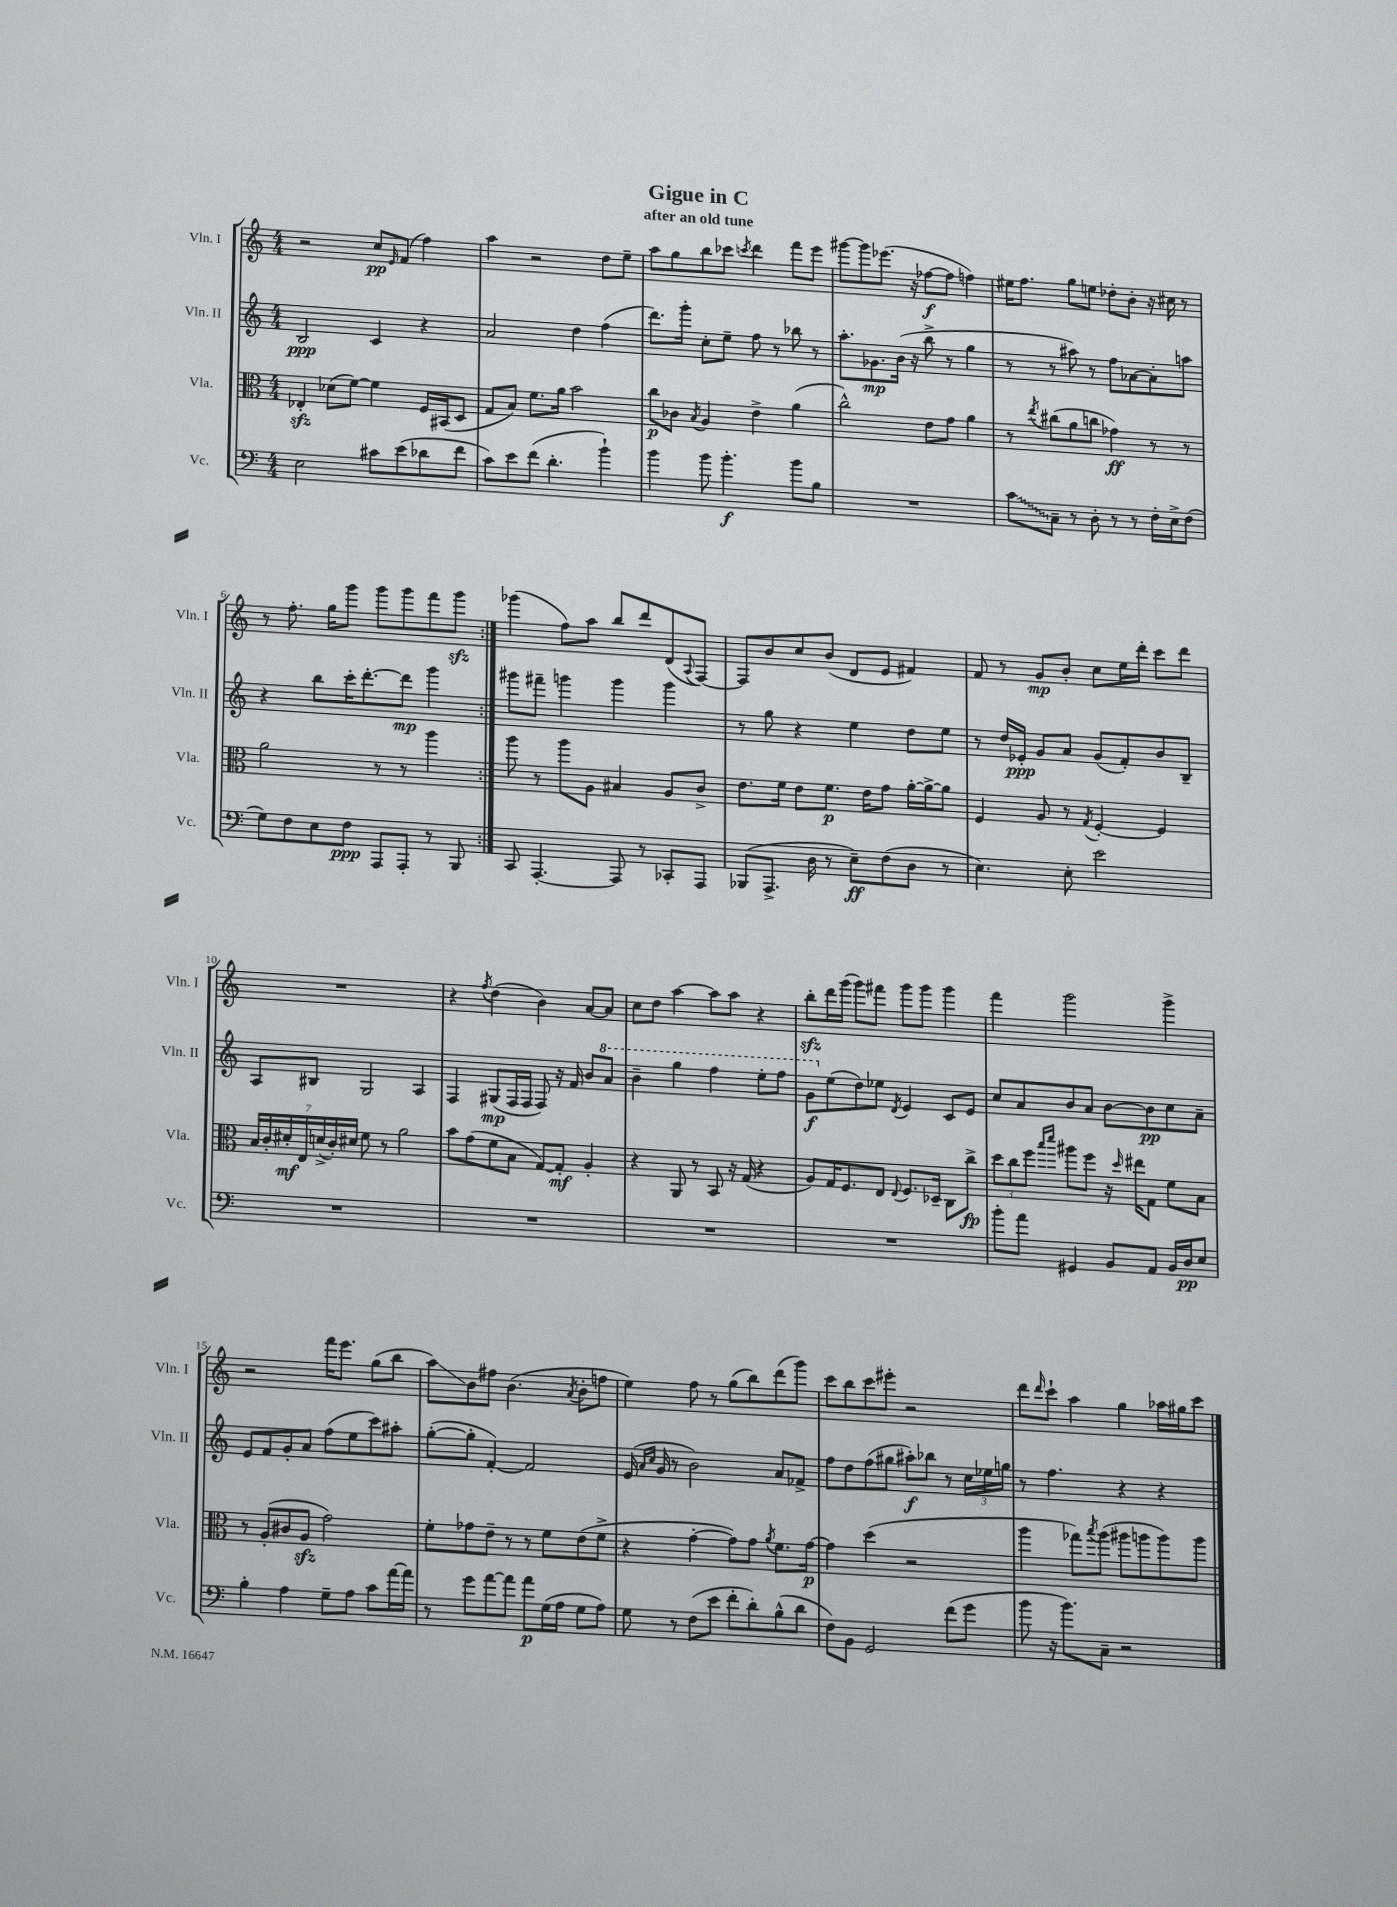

**kern	**kern	**kern	**kern
*staff4	*staff3	*staff2	*staff1
*clefF4	*clefC3	*clefG2	*clefG2
*k[]	*k[]	*k[]	*k[]
*M4/4	*M4/4	*M4/4	*M4/4
2E	4E-'	2B	2r
.	(8d-	.	.
.	[8f)	.	.
8c#	4f]	4c	8cc
.	.	.	16qqe
(8e	.	.	(8f
8d-	16F	4r	4ff)
.	(16BB#	.	.
8f	8D	.	.
=	=	=	=
8c)	8G	2a	4aa
8e	8B)	.	.
(8f	8.f	.	2r
4.d'	.	.	.
.	16a	.	.
.	2b	4dd	.
4b`)	.	(4ff	8dd
.	.	.	8ee~
=	=	=	=
4b	8cc	8.ddd)	8aa
.	8c-	.	8gg
.	.	16ggg'	.
.	8qB	.	.
8b	4A	8cc'	8bb
4.b'	.	8ee~	8ccc-
.	.	.	8qccc
.	4e^	8ff	4ddd
.	.	8r	.
8b	(4a	8bb-	8fff
8B	.	8r	8eee
=	=	=	=
1r	2cc^^)	8.aa'	[8ggg#
.	.	.	8ggg#]
.	.	8.g-	.
.	.	.	(8.eee-
.	.	(16b	.
.	.	16r	16r
.	8e	8bb^	[8ff-
.	8g	8r	8ff-]
.	4a	4gg	4ff)
=	=	=	=
8c	8r	8r	16ee#
.	.	.	8.ff
.	8qee	.	.
8C~	(8cc#	8r	.
8r	8a	8aa#)	8gg
8D'	8cc	8r	8ee
8r	4g-)	8ff	8dd-'
8r	.	[8a-	8b'
16F'	8r	8a-']	16r
16E^	.	.	16cc#
(8F	8r	8aa	8r
=	=	=	=
8G)	2a	4r	8r
8F	.	.	8.ff'
8E	.	8bb	.
.	.	.	16gg
8F	.	16ccc'	8ggg
.	.	[8.ddd'	.
8AAA	8r	.	8ggg
8AAA'	8r	8ddd]	8ggg
8r	4aa	4ggg	8fff
8BBB	.	.	8ggg
=:|!	=:|!	=:|!	=:|!
8CC	8aa	8ggg#	(4ggg-
[4.AAA'	8r	8fff#~	.
.	8aa	4ggg	8ff)
.	8A	.	8aa
8AAA]	4B#	4ggg	8bb
8r	.	.	8ddd
8CC-'	8A	4ggg	(8d
.	.	.	8qqA
8AAA	8c^	.	[8F)
=	=	=	=
(8BBB-	8.e	8r	8F]
8.AAA^	.	8gg	8b
.	16f	.	.
.	8e	4r	8cc
16D	.	.	.
8r	8.f	.	(8b
8E~)	.	4ee	8d
.	16e	.	.
(8F	8g	.	8e
8D	[16a'	8dd	4f#)
.	16a^_	.	.
8r	8a]	8ee	.
=	=	=	=
4.E)	4F	8r	8f
.	.	16dd	8r
.	.	16e-'	.
.	8A	8g	8g
8E'	8r	8a	8b'
.	8qG	.	.
2e	[4F'	(8g	8cc
.	.	8f')	16ee
.	.	.	16ddd'
.	4F]	8b	8ccc
.	.	8B~	8ddd
=	=	=	=
1r	28B	8A	1r
.	28c'	.	.
.	28d#'	.	.
.	28E	.	.
.	.	8B#	.
.	(28d^	.	.
.	28c')	.	.
.	28d#	.	.
.	8f	2G	.
.	8r	.	.
.	2a	.	.
.	.	4A	.
=	=	=	=
1r	8b	4F	4r
.	(8g	.	.
.	.	.	8qff
.	8f	(8G#	(4dd
.	8B	16F	.
.	.	16F	.
.	[8G)	8F)	4b)
.	8G']	16r	.
.	.	16f	.
.	4A'	8b	[8a
.	.	8aa	8a]
=	=	=	=
1r	4r	4bb~	8cc
.	.	.	8dd
.	8AA	4ggg	[4aa
.	8r	.	.
.	8BB	4fff	8aa]
.	16r	.	8aa
.	(16G	.	.
.	4r	8eee'	4r
.	.	8fff	.
=	=	=	=
1r	8A)	8gg	8bb'
.	16G	(8ee	16ddd
.	8.F	.	(16ggg
.	.	8dd)	8ggg)
.	8E	8ee-	8fff#
.	8qqE	8qd	.
.	8.F	4e	8ggg
.	.	.	8ggg
.	16D-~	.	.
.	8C	8c	4ggg
.	8cc^	8e	.
=	=	=	=
8b'	12dd	8cc	4fff
.	12cc	.	.
8a	.	8a	.
.	12ff	.	.
.	16qqbb	.	.
.	16qqddd	.	.
4GG#	8aa#	8b	2ggg
.	8ff	8a	.
8BB	16r	[8b	.
.	16qqdd	.	.
.	16ee#	.	.
8AA	8G	8b]	.
16BB	8f	8cc	4ggg^
16D	.	.	.
8E	8B	8a~	.
=	=	=	=
4B'	8r	8e	2r
.	(8A'	8f	.
4A	8c#	8g'	.
.	8A	8a	.
8G~	2g)	(8ff	16fff
.	.	.	8.eee
8A	.	8ee	.
8c	.	8ccc)	(8gg
[16a	.	8aa#'	8bb
16a]	.	.	.
=	=	=	=
8r	8f'	([8gg'	8aa)
8g	8g-	8gg']	8b
[8a	8e~	[4f')	8ff#
8a]	8r	.	(4.b
8a	8r	2f]	.
(16G	8f	.	.
16A	.	.	.
.	.	.	8qa
8G	(8e	.	8b'
8A)	8f^	.	8ff
=	=	=	=
8G	4r	(16e	4ee)
.	.	16qqa	.
.	.	16qqcc	.
.	.	16g	.
8r	.	8r	.
(8F	[4g'	2b)	8ff
8e	.	.	8r
8f'	8g])	.	(8gg
8d')	8g	.	8bb)
.	8qa	.	.
(8B^^	8.f	8a	(8ddd
8d	.	8f-^	8ggg)
.	[16g	.	.
=	=	=	=
8F)	4g]	8ff	8ccc
8BB	.	8dd	8bb
2GG	(4dd	(8ff	8ccc
.	.	8gg#	8eee#'
.	2r	8aa#')	2r
.	.	8bb-	.
(8f	.	8r	.
8g	.	24cc	.
.	.	24ee-	.
.	.	24gg	.
=	=	=	=
8b	4aa	8r	8ddd
.	.	.	16qqddd
16r	.	4.ff	8ccc`
8.b)	.	.	.
.	8gg-)	.	4aa
.	8qbb	.	.
8C~	(8aa	.	.
2r	8aa#	4r	4gg
.	8aa	.	.
.	8aa)	4r	16aa-
.	.	.	16gg#
.	8aa	.	8ccc
==	==	==	==
*-	*-	*-	*-
